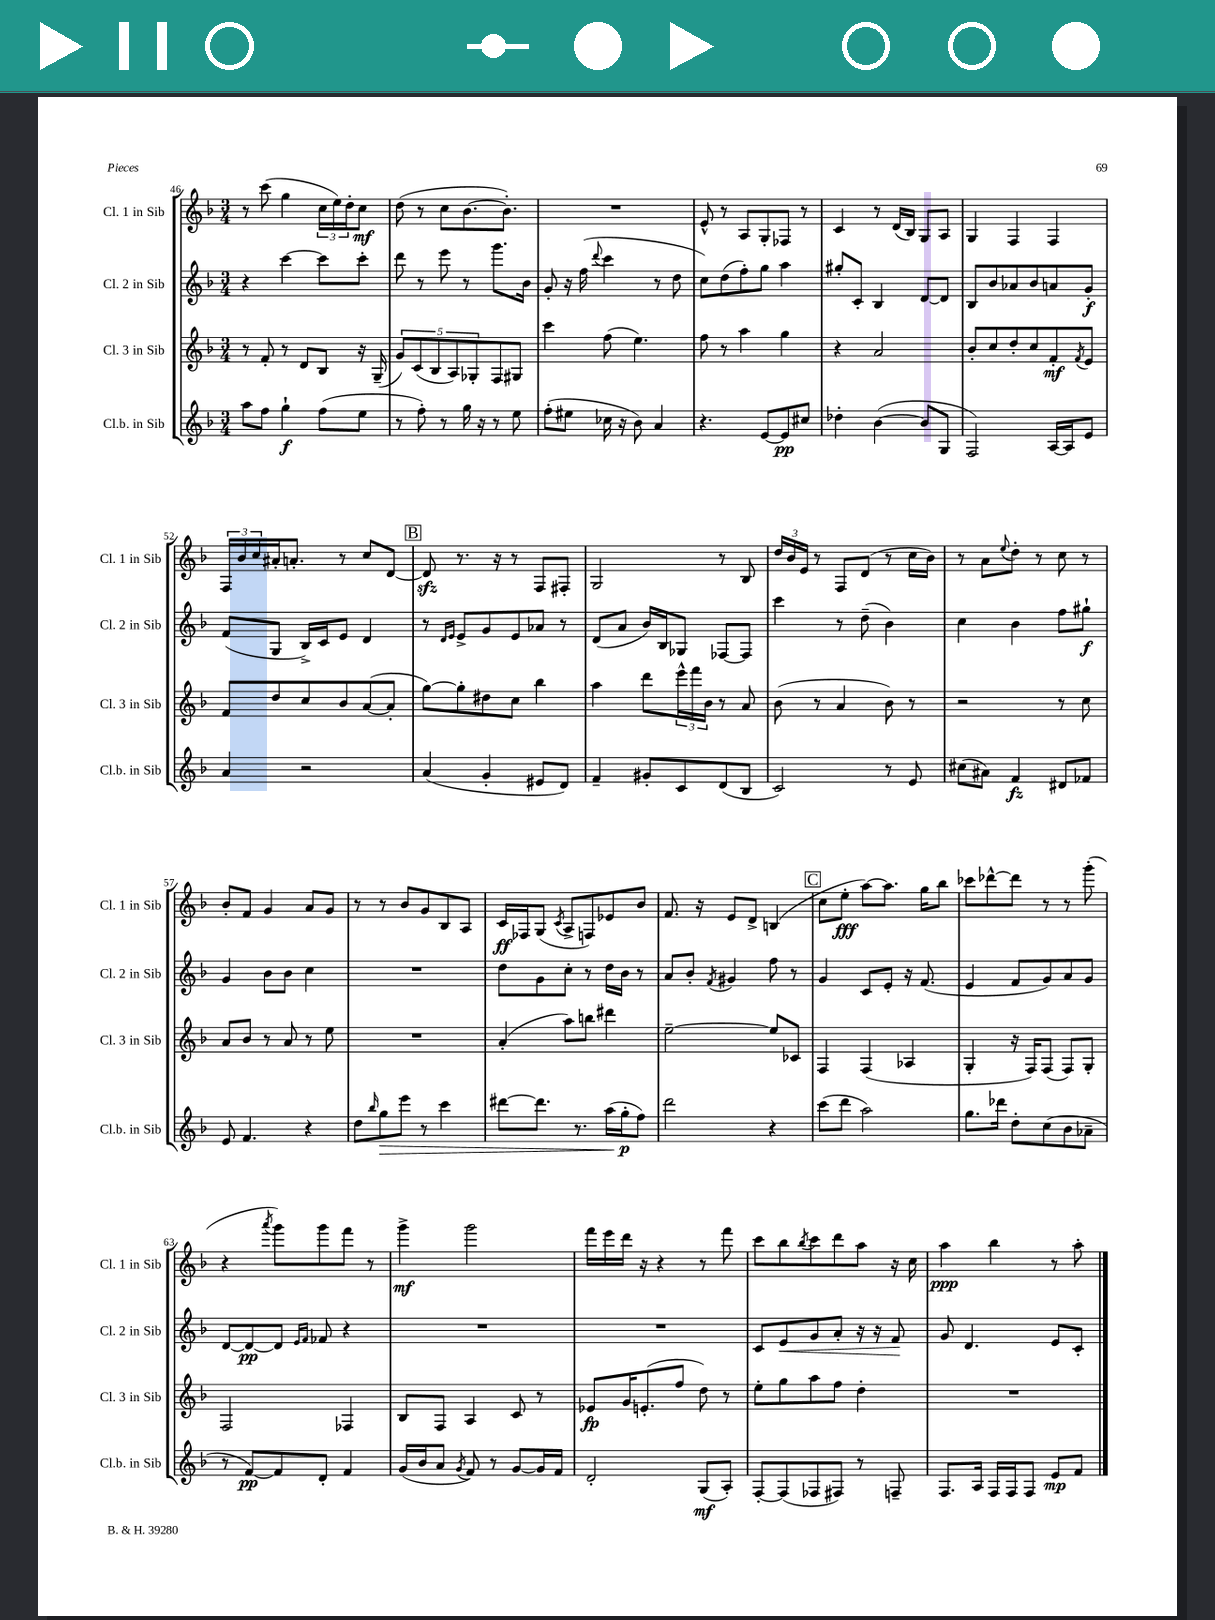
<<
\new StaffGroup <<
\new Staff = "s0" \with { instrumentName = "Cl. 1 in Sib" shortInstrumentName = "Cl. 1 in Sib" } {
    \clef treble \key f \major \numericTimeSignature \time 3/4
    r8 c'''8( g''4 \tuplet 3/2 { c''16 e''16) d''16-. } c''8\mf |
    d''8( r8 c''8 bes'8.~ bes'8.-.) |
    R2. |
    e'8-^ r8 a8 g8-. fes8 r8 |
    c'4 r8 d'16( bes16) g8 a8 |
    g4 f4 f4 |
    \tuplet 3/2 { f16 bes'16 c''16 } ais'16-. a'8.-. r8 c''8 d'8~ |
    \mark \markup { \box "B" } d'8\sfz r8. r16 r8 f8 fis8-. |
    g2 r8 bes8 |
    \tuplet 3/2 { d''16 bes'16 e'16 } r8 f8 d'8( r8 c''16 bes'16) |
    r8 a'8 \appoggiatura { e''8 } d''8-. r8 c''8 r8 |
    bes'8-. f'8 g'4 a'8 g'8 |
    r8 r8 bes'8 g'8 bes8 a8 |
    c'16\ff fes16 g8( \acciaccatura { c'8 } a8-> f8) ees'8 bes'8 |
    f'8. r16 e'8 d'8-> b4( |
    \mark \markup { \box "C" } c''8 e''8-.\fff a''8~) a''8. g''16 bes''8 |
    ces'''8 des'''8~-^ des'''8 r8 r8 g'''8-.( |
    r4 \acciaccatura { a'''8 } g'''8) g'''8 f'''8 r8 |
    g'''4->\mf g'''2 |
    f'''16 e'''16 d'''16 r16 r4 r8 f'''8 |
    c'''8 bes''8 \acciaccatura { bes''8 } c'''8 d'''8 a''8 r16 c''16 |
    a''4\ppp bes''4 r8 a''8-. \bar "|." |
}
\new Staff = "s1" \with { instrumentName = "Cl. 2 in Sib" shortInstrumentName = "Cl. 2 in Sib" } {
    \clef treble \key f \major \numericTimeSignature \time 3/4
    r4 c'''4~ c'''8 c'''8-. |
    d'''8 r8 e'''8 r8 g'''8. bes'16 |
    g'8-. r16 f''16( \appoggiatura { d'''8 } c'''4 r8 d''8 |
    c''8) d''8( f''8-.) g''8 a''4 |
    gis''8-. c'8-. bes4 d'8~ d'8 |
    bes8 bes'8 aes'8 bes'8 a'8 g'8-.\f |
    f'8( g8 bes16->) c'16 e'8 d'4 |
    \mark \markup { \box "B" } r8 \grace { d'16 e'16 } e'8-> g'8 e'8 aes'8 r8 |
    d'8( a'8 bes'16) bes16 ges8 fes8~ fes8 |
    c'''4 r8 d''8--( bes'4) |
    c''4 bes'4 f''8 gis''8-!\f |
    g'4 bes'8 bes'8 c''4 |
    R2. |
    d''8 g'8 c''8-. r8 d''16 bes'16 r8 |
    a'8 bes'8-. \acciaccatura { f'8 } gis'4 f''8 r8 |
    \mark \markup { \box "C" } g'4 c'8 e'8-. r16 f'8.( |
    e'4 f'8 g'8) a'8 g'8 |
    d'8~ d'8~\pp d'8 \grace { e'16 f'16 } fes'8 r4 |
    R2. |
    R2. |
    c'8 e'8\< g'8 a'8-. r16 r16 f'8\! |
    g'8 d'4. e'8 c'8-. \bar "|." |
}
\new Staff = "s2" \with { instrumentName = "Cl. 3 in Sib" shortInstrumentName = "Cl. 3 in Sib" } {
    \clef treble \key f \major \numericTimeSignature \time 3/4
    r8 f'8-. r8 d'8 bes8 r16 g16--( |
    \tuplet 5/4 { g'8) c'8( bes8 a8) ges8-. } f8 gis8 |
    c'''4 f''8( e''4.) |
    f''8 r8 a''4 g''4 |
    r4 a'2 |
    bes'8-. c''8 d''8-. c''8 f'8-.\mf \acciaccatura { f'8 } e'8 |
    f'8 d''8 c''8 bes'8 a'8~( a'8-. |
    \mark \markup { \box "B" } g''8~) g''8-. dis''8 c''8 bes''4 |
    a''4 d'''8 \tuplet 3/2 { e'''16-^ f'''16 bes'16 } r8 a'8 |
    bes'8( r8 a'4 bes'8) r8 |
    r2 r8 c''8 |
    a'8 bes'8 r8 a'8 r8 e''8 |
    R2. |
    a'4-.( a''8) b''8 dis'''4 |
    e''2~-- e''8 ces'8 |
    \mark \markup { \box "C" } f4 f4( aes4 |
    g4-. r16 f16) f8( f8) g8-. |
    f2 fes4 |
    bes8 f8 a4 c'8 r8 |
    ees'8\fp g'16 e'8.-.( f''8 d''8) r8 |
    e''8-. g''8 a''8 f''8 d''4-. |
    R2. \bar "|." |
}
\new Staff = "s3" \with { instrumentName = "Cl.b. in Sib" shortInstrumentName = "Cl.b. in Sib" } {
    \clef treble \key f \major \numericTimeSignature \time 3/4
    a''8 f''8 g''4-!\f f''8( e''8 |
    r8 f''8-.) r8 g''16 r16 r8 e''8 |
    f''8-.( eis''8 ces''16 r16 bes'8) a'4 |
    r4. e'8~ e'8\pp cis''8 |
    des''4-. bes'4~( bes'8 g8 |
    f2) a16~ a16 e'8 |
    a'4 r2 |
    \mark \markup { \box "B" } a'4( g'4-. eis'8 d'8) |
    f'4-- gis'8-. c'8 d'8( bes8 |
    c'2) r8 e'8 |
    cis''8( ais'8) f'4\fz dis'8 fes'8 |
    e'8 f'4. r4 |
    d''8 \grace { bes''16 } g''8\> e'''8 r8 c'''4 |
    dis'''8~ dis'''8. r8. a''16\!( g''16-.\p f''8) |
    d'''2 r4 |
    \mark \markup { \box "C" } c'''8( d'''8 a''2) |
    g''8. des'''16 d''8-. c''8( bes'8 aes'8-- |
    r8 f'8~\pp) f'8 d'8-. f'4 |
    g'16( bes'16 a'8 \acciaccatura { g'8 } f'8) r8 g'8~ g'16 f'16 |
    d'2-. g8\mf( a8-.) |
    f8~-. f8( fes8 fis8) r8 f8-- |
    f8. a16 f16 f16 f8 e'8\mp f'8 \bar "|." |
}
>>
>>
\layout { \context { \Score currentBarNumber = #46 } }
